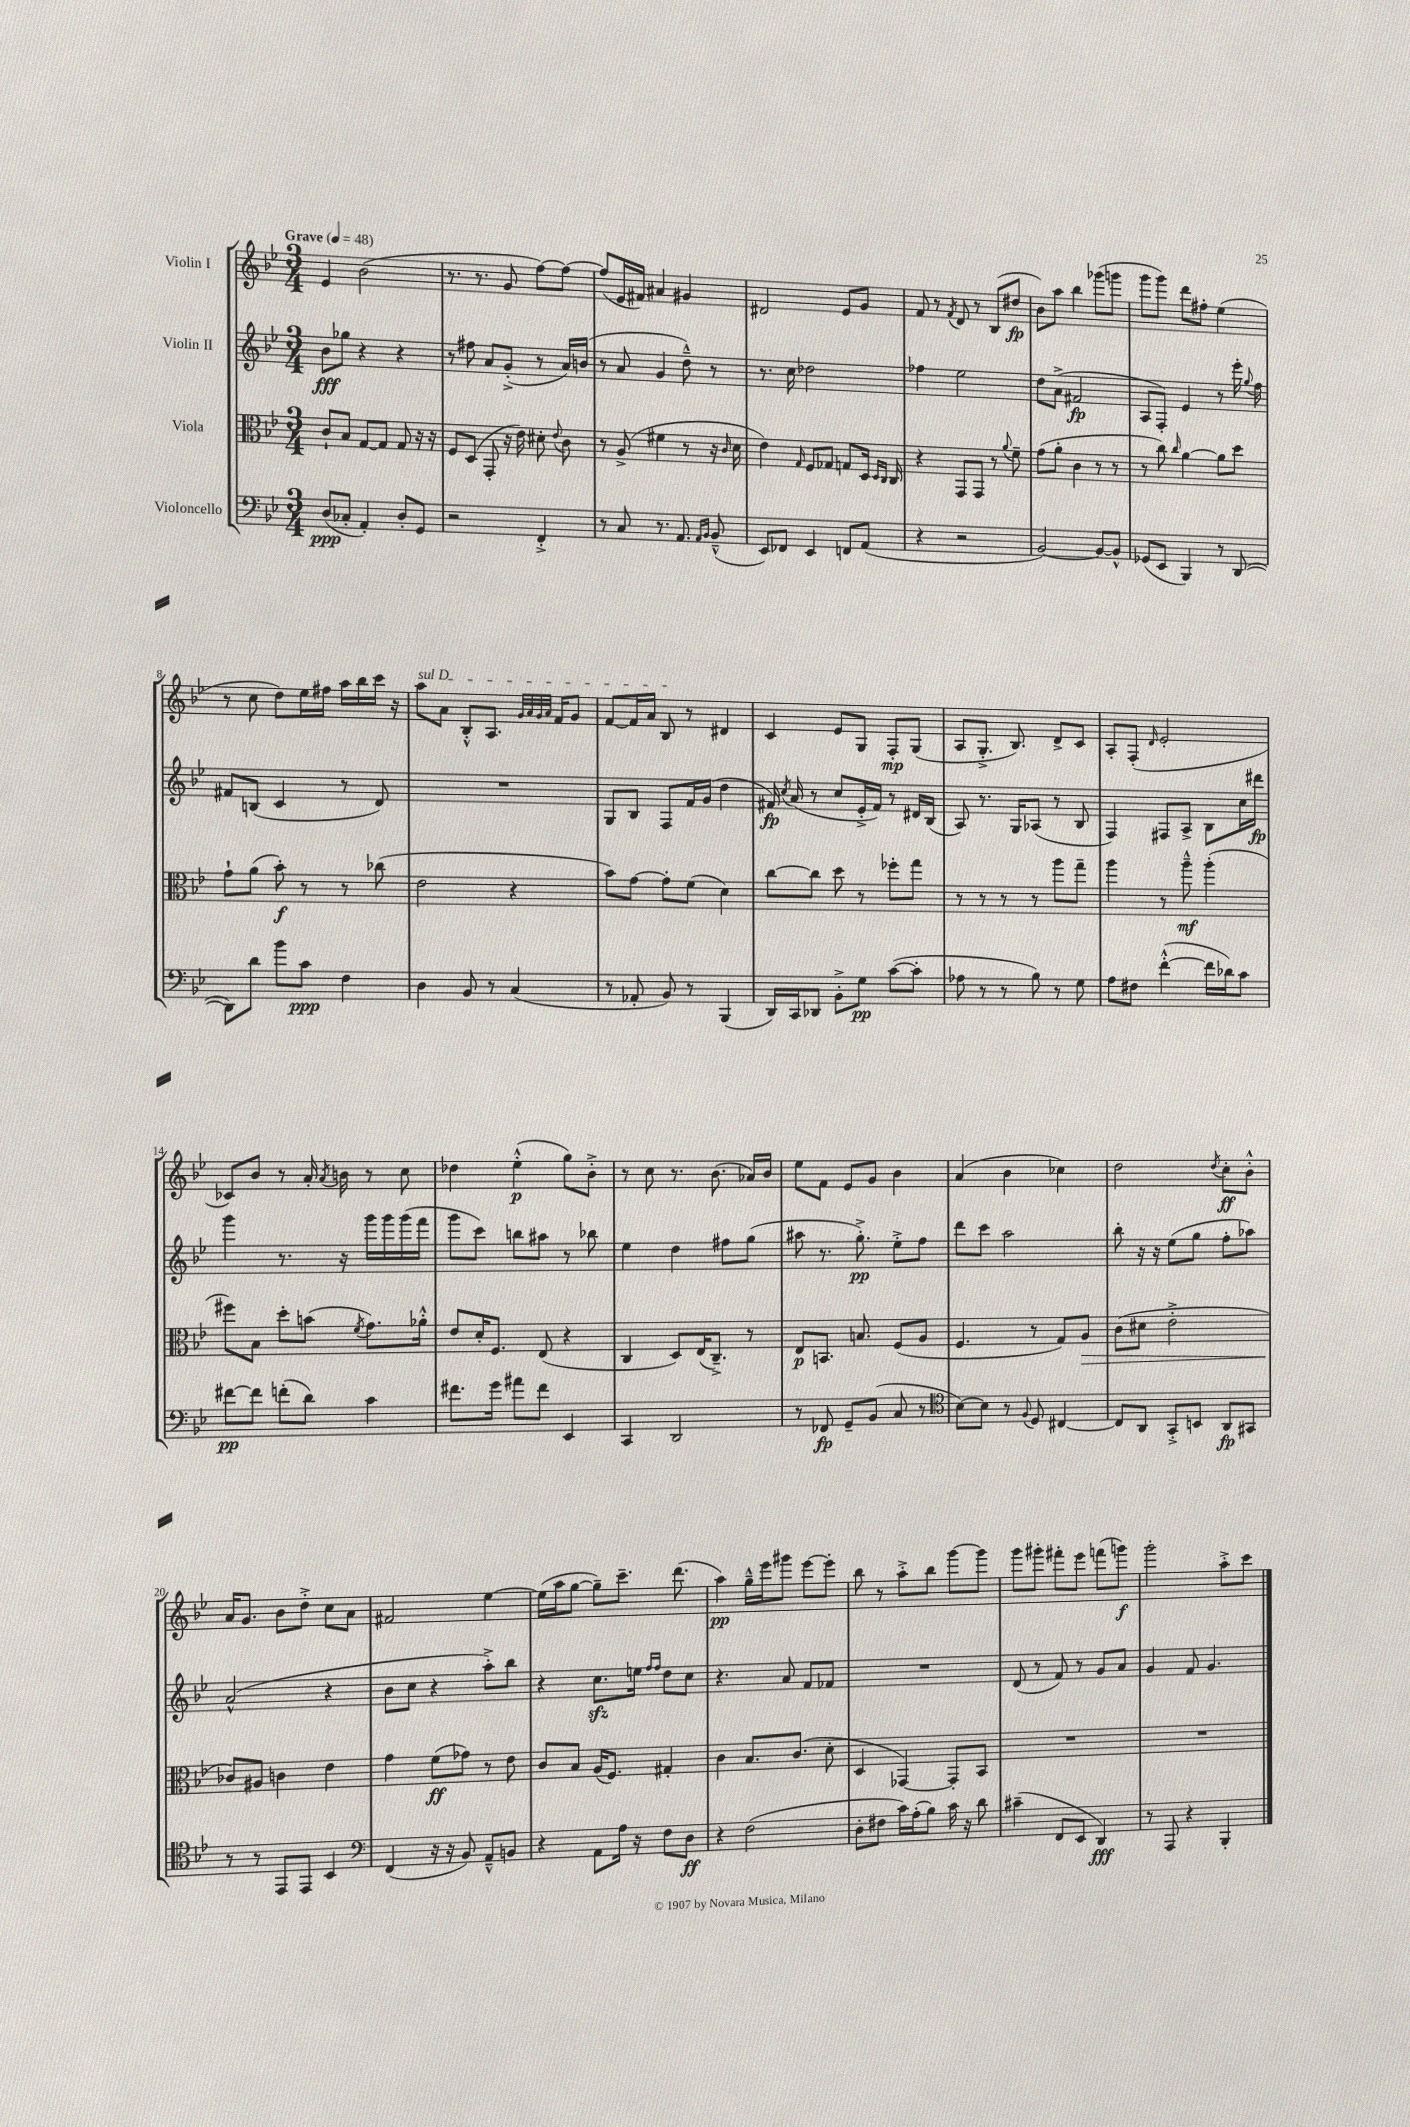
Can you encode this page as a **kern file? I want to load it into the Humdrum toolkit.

**kern	**dynam	**kern	**dynam	**kern	**dynam	**kern	**dynam
*part4	*part4	*part3	*part3	*part2	*part2	*part1	*part1
*staff4	*staff4	*staff3	*staff3	*staff2	*staff2	*staff1	*staff1
*I"Violoncello	*	*I"Viola	*	*I"Violin II	*	*I"Violin I	*
*clefF4	*	*clefC3	*	*clefG2	*	*clefG2	*
*k[b-e-]	*	*k[b-e-]	*	*k[b-e-]	*	*k[b-e-]	*
*M3/4	*	*M3/4	*	*M3/4	*	*M3/4	*
*MM48	*	*MM48	*	*MM48	*	*MM48	*
=1	=1	=1	=1	=1	=1	=1	=1
!	!	!	!	!	!	!LO:TX:a:B:t=Grave	!
(8D/L	ppp	8c`/L	.	8b-\L	fff	4e-/	.
8C-X'/J	.	8B-/J	.	8gg-X\J	.	.	.
4AA'/)	.	[8G/L	.	4r	.	(2b-\	.
.	.	8G/J]	.	.	.	.	.
8D'/L	.	8G/	.	4r	.	.	.
8GG/J	.	16r	.	.	.	.	.
.	.	16r	.	.	.	.	.
=2	=2	=2	=2	=2	=2	=2	=2
2r	.	8F/L	.	8r	.	8.r	.
.	.	(8D/J	.	8ff#X\	.	.	.
.	.	.	.	.	.	8.r	.
.	.	8GG'/	.	8a/L	.	.	.
.	.	16r	.	(8g'^/J	.	8g/	.
.	.	16e-\)	.	.	.	.	.
4FF'^/	.	8d#X'\	.	8r	.	[8ff\L)	.
.	.	8qqe-/	.	.	.	.	.
.	.	8c\	.	16a/LL)	.	8ff\J_	.
.	.	.	.	(16bn/JJ	.	.	.
=3	=3	=3	=3	=3	=3	=3	=3
8r	.	8r	.	8r	.	(8ff/L]	.
8C/	.	(8A^/	.	8a/	.	16e-/L	.
.	.	.	.	.	.	16f#X/JJ)	.
8.r	.	4f#X\	.	4g/	.	4a#X/	.
8.AA/	.	.	.	.	.	.	.
.	.	8r	.	8dd~^^\)	.	4g#X/	.
16qqAA/LL	.	.	.	.	.	.	.
16qqBB-/JJ	.	.	.	.	.	.	.
(8BB-~^^/	.	16r	.	8r	.	.	.
.	.	16qqc/	.	.	.	.	.
.	.	16d\	.	.	.	.	.
=4	=4	=4	=4	=4	=4	=4	=4
8EE-/L)	.	4e-\)	.	8.r	.	2d#X/	.
8FF-X/J	.	.	.	.	.	.	.
.	.	.	.	16cc\	.	.	.
.	.	16qqG/	.	.	.	.	.
4EE-/	.	8F/L	.	2dd-X\	.	.	.
.	.	8G-X/J	.	.	.	.	.
8FFn/L	.	8Gn/L	.	.	.	8e-/L	.
(8AA/J	.	16D/Jk	.	.	.	8g/J	.
.	.	16qqD/LL	.	.	.	.	.
.	.	16qqC/JJ	.	.	.	.	.
.	.	16C/	.	.	.	.	.
=5	=5	=5	=5	=5	=5	=5	=5
4r	.	4r	.	4ff-X\	.	8f/	.
.	.	.	.	.	.	8r	.
.	.	.	.	.	.	8qf/	.
2r	.	8GG/L	.	2ee-\	.	8d/	.
.	.	8GG/J	.	.	.	8r	.
.	.	8r	.	.	.	(8B-/L	.
.	.	8qqa/	.	.	.	.	.
.	.	8f~\	.	.	.	8dd#X/J	fp
=6	=6	=6	=6	=6	=6	=6	=6
[2BB-/)	.	(8g\L	.	8dd\L	.	8b-\L)	.
.	.	8a'\J	.	(8a^\J	.	8aa\J	.
.	.	4c\	.	2f#X/	fp	4bb-\	.
8BB-/L_	.	8r	.	.	.	(8ggg-X\L	.
8BB-^^/J]	.	8r	.	.	.	8gggn\J	.
=7	=7	=7	=7	=7	=7	=7	=7
(8GG-X/L	.	8r	.	8A/L	.	8ggg\L	.
8EE-/J	.	8cc\)	.	8F'/J)	.	8ggg\J)	.
.	.	16qqcc/	.	.	.	.	.
4BBB-/)	.	[4a\	.	4e-/	.	8ddd\L	.
.	.	.	.	.	.	8ff#X'\J	.
8r	.	8a\L]	.	8r	.	(4ee-\	.
([8DD/	.	8dd\J	.	16eee-'\	.	.	.
.	.	.	.	8qqgg/	.	.	.
.	.	.	.	16ff\	.	.	.
!!LO:LB:g=z
=8	=8	=8	=8	=8	=8	=8	=8
8DD\L])	.	8g`\L	.	8f#X/L	.	8r	.
8d\J	.	(8a\J	.	(8Bn/J	.	8cc\	.
8b-\L	.	8b-'\)	f	4c/	.	8dd\L)	.
8c\J	ppp	8r	.	.	.	16ee-\L	.
.	.	.	.	.	.	16ff#X\JJ	.
4F\	.	8r	.	8r	.	16aa\LL	.
.	.	.	.	.	.	16bb-\	.
.	.	(8cc-X\	.	8d/)	.	16ccc\JJ	.
.	.	.	.	.	.	16r	.
=9	=9	=9	=9	=9	=9	=9	=9
!	!	!	!	!	!	!LO:TX:a:i:t=sul D	!
4D\	.	2e-\	.	2.r	.	8aa\L	.
.	.	.	.	.	.	8a\J	.
8BB-/	.	.	.	.	.	8B-'^^/L	.
8r	.	.	.	.	.	8.A/J	.
(4C/	.	4r	.	.	.	.	.
.	.	.	.	.	.	32qqg/LLL	.
.	.	.	.	.	.	32qqa/	.
.	.	.	.	.	.	32qqg/	.
.	.	.	.	.	.	32qqa/JJJ	.
.	.	.	.	.	.	16f/KL	.
.	.	.	.	.	.	8g/J	.
=10	=10	=10	=10	=10	=10	=10	=10
8r	.	8b-\L)	.	8G/L	.	[8f/L	.
8AA-X'/	.	[8g\J	.	8B-/J	.	16f/L]	.
.	.	.	.	.	.	16a/JJ	.
8BB-/)	.	8g'\L]	.	8F/L	.	8B-/	.
8r	.	(8f\J	.	16f/L	.	8r	.
.	.	.	.	(16g/JJ	.	.	.
(4BBB-/	.	4d\)	.	4dd\	.	4d#X/	.
=11	=11	=11	=11	=11	=11	=11	=11
16DD/LL)	.	[8cc\L	.	16f#X/)	fp	4c/	.
.	.	.	.	8qcc/	.	.	.
16CC/J	.	.	.	(16a/	.	.	.
8DD-X/J	.	8cc\J]	.	8r	.	.	.
8BB-'^\L	.	8dd\	.	8cc/L	.	8e-/L	.
8G\J	pp	8r	.	16e-'^/L	.	8G/J	.
.	.	.	.	16f#/JJ)	.	.	.
([8c\L	.	8ff-X'\L	.	8r	.	8F'/L	mp
8c'\J]	.	8gg\J	.	16d#X/LL	.	(8G/J	.
.	.	.	.	(16B-/JJ	.	.	.
=12	=12	=12	=12	=12	=12	=12	=12
8A-X\	.	8r	.	8A/)	.	8A/L	.
8r	.	8r	.	8.r	.	8.G'^/J	.
8r	.	8r	.	.	.	.	.
.	.	.	.	16G/KL	.	8.B-/)	.
8B-\)	.	8r	.	(8A-X/J	.	.	.
8r	.	8aa\L	.	8r	.	8d^/L	.
8G\	.	8gg~\J	.	8B-/	.	8c/J	.
=13	=13	=13	=13	=13	=13	=13	=13
8A\L	.	4aa\	.	4F/)	.	8A'/L	.
8F#X\J	.	.	.	.	.	(8F'/J	.
.	.	.	.	.	.	16qqd/	.
([4f'^^\	.	8r	.	8F#X/L	.	2e-'/	.
.	.	8aa~^^\	mf	8A^/J	.	.	.
16f\LL]	.	(4aa'\	.	8B-\L	.	.	.
16d-X\J)	.	.	.	.	.	.	.
8c\J	.	.	.	16cc\L	.	.	.
.	.	.	.	16ddd#X\JJ	fp	.	.
!!LO:LB:g=z
=14	=14	=14	=14	=14	=14	=14	=14
[8f#X\L	pp	8ff#X\L)	.	4ggg\	.	8c-X/L)	.
8f#\J]	.	8B-\J	.	.	.	8b-/J	.
(8fn'\L	.	8dd'\L	.	8.r	.	8r	.
8d\J)	.	(8bn\J	.	.	.	16a'/	.
.	.	.	.	.	.	8qa/	.
.	.	.	.	16r	.	16bn\	.
.	.	8qf/	.	.	.	.	.
4c\	.	8.g\L)	.	16ggg\LL	.	8r	.
.	.	.	.	16ggg\	.	.	.
.	.	.	.	(16ggg\	.	8cc\	.
.	.	16a-X'^^\Jk	.	16fff\JJ	.	.	.
=15	=15	=15	=15	=15	=15	=15	=15
8.f#X\L	.	8e-/L	.	8ggg\L	.	4dd-X\	.
.	.	16d'/K	.	8ccc\J)	.	.	.
16g\Jk	.	8.F/J	.	.	.	.	.
8a#X\L	.	.	.	8bbn\L	.	(4ee-'^^\	p
8f#\J	.	(8E-/	.	8aa#X\J	.	.	.
4EE-/	.	4r	.	8r	.	8gg\L)	.
.	.	.	.	8bb-X\	.	8b-'^\J	.
=16	=16	=16	=16	=16	=16	=16	=16
4CC/	.	4C/	.	4ee-\	.	8r	.
.	.	.	.	.	.	8cc\	.
2DD/	.	8D/L)	.	4dd\	.	8.r	.
.	.	(16E-/K	.	.	.	.	.
.	.	8.C~^/J)	.	.	.	(8.b-\	.
.	.	.	.	8ff#X\L	.	.	.
.	.	8r	.	(8gg\J	.	16a-X/LL)	.
.	.	.	.	.	.	16b-/JJ	.
=17	=17	=17	=17	=17	=17	=17	=17
8r	.	8E-/L	p	8aa#X\	.	8ee-\L	.
8FF-X/	fp	8.BBn/J	.	8.r	.	8f\J	.
8GG~/L	.	.	.	.	.	8e-/L	.
.	.	8.Bn/	.	8.gg'^\)	pp	.	.
(8BB-/J	.	.	.	.	.	8g/J	.
8C/	.	(8F/L	.	8ee-'^\L	.	4b-\	.
8r	.	8A/J	.	8ff\J	.	.	.
=18	=18	=18	=18	=18	=18	=18	=18
*clefC4	*	*	*	*	*	*	*
[8B-\L)	.	4.F/	.	8ddd\L	.	(4a/	.
8B-\J]	.	.	.	8ccc\J	.	.	.
8r	.	.	.	2aa\	.	4b-\	.
8qqF/	.	.	.	.	.	.	.
8D/	.	8r	.	.	.	.	.
[4C#X/	.	8G/L)	.	.	.	4cc-X\)	.
!	!	!	!LO:HP:b	!	!	!	!
.	.	8A/J	>	.	.	.	.
=19	=19	=19	=19	=19	=19	=19	=19
8C#/L]	.	(8c\L	.	8bb-'\	.	2dd\	.
8AA/J	.	8d#X\J	.	16r	.	.	.
.	.	.	.	16r	.	.	.
8GG'^/L	.	2e-'^\	.	(8ee-\L	.	.	.
8BBn/J	.	.	.	8gg\J	.	.	.
.	.	.	.	.	.	8qdd/	.
8AA/L	fp	.	.	8ff'\L	.	8cc'\L	ff
8GG#X/J	.	.	.	8aa-X\J)	.	8b-'^^\J	.
!!LO:LB:g=z
=20	=20	=20	=20	=20	=20	=20	=20
8r	.	8c-X/L)	.	(2a^^/	.	16a/KL	.
.	.	.	.	.	.	8.g/J	.
8r	.	8A#X/J	]	.	.	.	.
8EE-/L	.	4cn\	.	.	.	8b-\L	.
8EE-/J	.	.	.	.	.	8dd'^\J	.
4BB-/	.	4e-\	.	4r	.	8cc\L	.
.	.	.	.	.	.	8a\J	.
=21	=21	=21	=21	=21	=21	=21	=21
*clefF4	*	*	*	*	*	*	*
(4FF/	.	4g\	.	8b-\L	.	2f#X/	.
.	.	.	.	8cc\J	.	.	.
16r	.	(8f\L	ff	4r	.	.	.
16r	.	.	.	.	.	.	.
8BB-/)	.	8g-X\J)	.	.	.	.	.
8AA~^^/L	.	8r	.	8aa'^\L)	.	[4ee-\	.
8BBn/J	.	8e-\	.	8bb-\J	.	.	.
=22	=22	=22	=22	=22	=22	=22	=22
4r	.	8c/L	.	4r	.	(16ee-\LL]	.
.	.	.	.	.	.	16aa\J	.
.	.	8B-/J	.	.	.	[8gg\J	.
8AA\L	.	(16A/KL	.	8.cczz\L	.	8gg~\L])	.
.	.	8.F/J)	.	.	.	.	.
16A\Jk	.	.	.	.	.	8.ccc~\J	.
16r	.	.	.	16een\Jk	.	.	.
.	.	.	.	16qqff/LL	.	.	.
.	.	.	.	16qqff/JJ	.	.	.
8F\L	.	4G#X'/	.	8dd\L	.	.	.
.	.	.	.	.	.	(8.ddd\	.
8D\J	ff	.	.	8cc\J	.	.	.
=23	=23	=23	=23	=23	=23	=23	=23
4r	.	4c\	.	4.r	.	4aa\)	pp
(2F\	.	8.B-/L	.	.	.	16gg~^^\LL	.
.	.	.	.	.	.	16eee-\J	.
.	.	.	.	8a/	.	8ggg#X\J	.
.	.	(8.c/J	.	.	.	.	.
.	.	.	.	8f/L	.	[8eee-\L	.
.	.	8d'\	.	8f-X/J	.	8eee-'\J]	.
=24	=24	=24	=24	=24	=24	=24	=24
8D'\L	.	4D/	.	2.r	.	8bb-\	.
8F#X\J	.	.	.	.	.	8r	.
16c\LL)	.	[4GG-X/)	.	.	.	8aa'^\L	.
(16A'\J	.	.	.	.	.	.	.
8B-\J)	.	.	.	.	.	8bb-\J	.
16c\	.	8GG-'/L]	.	.	.	[8ggg\L	.
16r	.	.	.	.	.	.	.
8d\	.	8BB-/J	.	.	.	8ggg\J]	.
=25	=25	=25	=25	=25	=25	=25	=25
(4c#X~\	.	2.r	.	(8d/	.	8ggg\L	.
.	.	.	.	8r	.	8ggg#X'\J	.
8FF/L	.	.	.	8f/)	.	8fff#X'\L	.
8EE-/J	.	.	.	8r	.	8eee-\J	.
4DD/)	fff	.	.	8g/L	.	(8fffn\L	.
.	.	.	.	8a/J	.	8gggn\J)	f
=26	=26	=26	=26	=26	=26	=26	=26
8r	.	2.r	.	4g/	.	2ggg'\	.
8AAA/	.	.	.	.	.	.	.
4r	.	.	.	8f/	.	.	.
.	.	.	.	4.g/	.	.	.
4BBB-'/	.	.	.	.	.	8aa'^\L	.
.	.	.	.	.	.	8ccc\J	.
==	==	==	==	==	==	==	==
*-	*-	*-	*-	*-	*-	*-	*-
